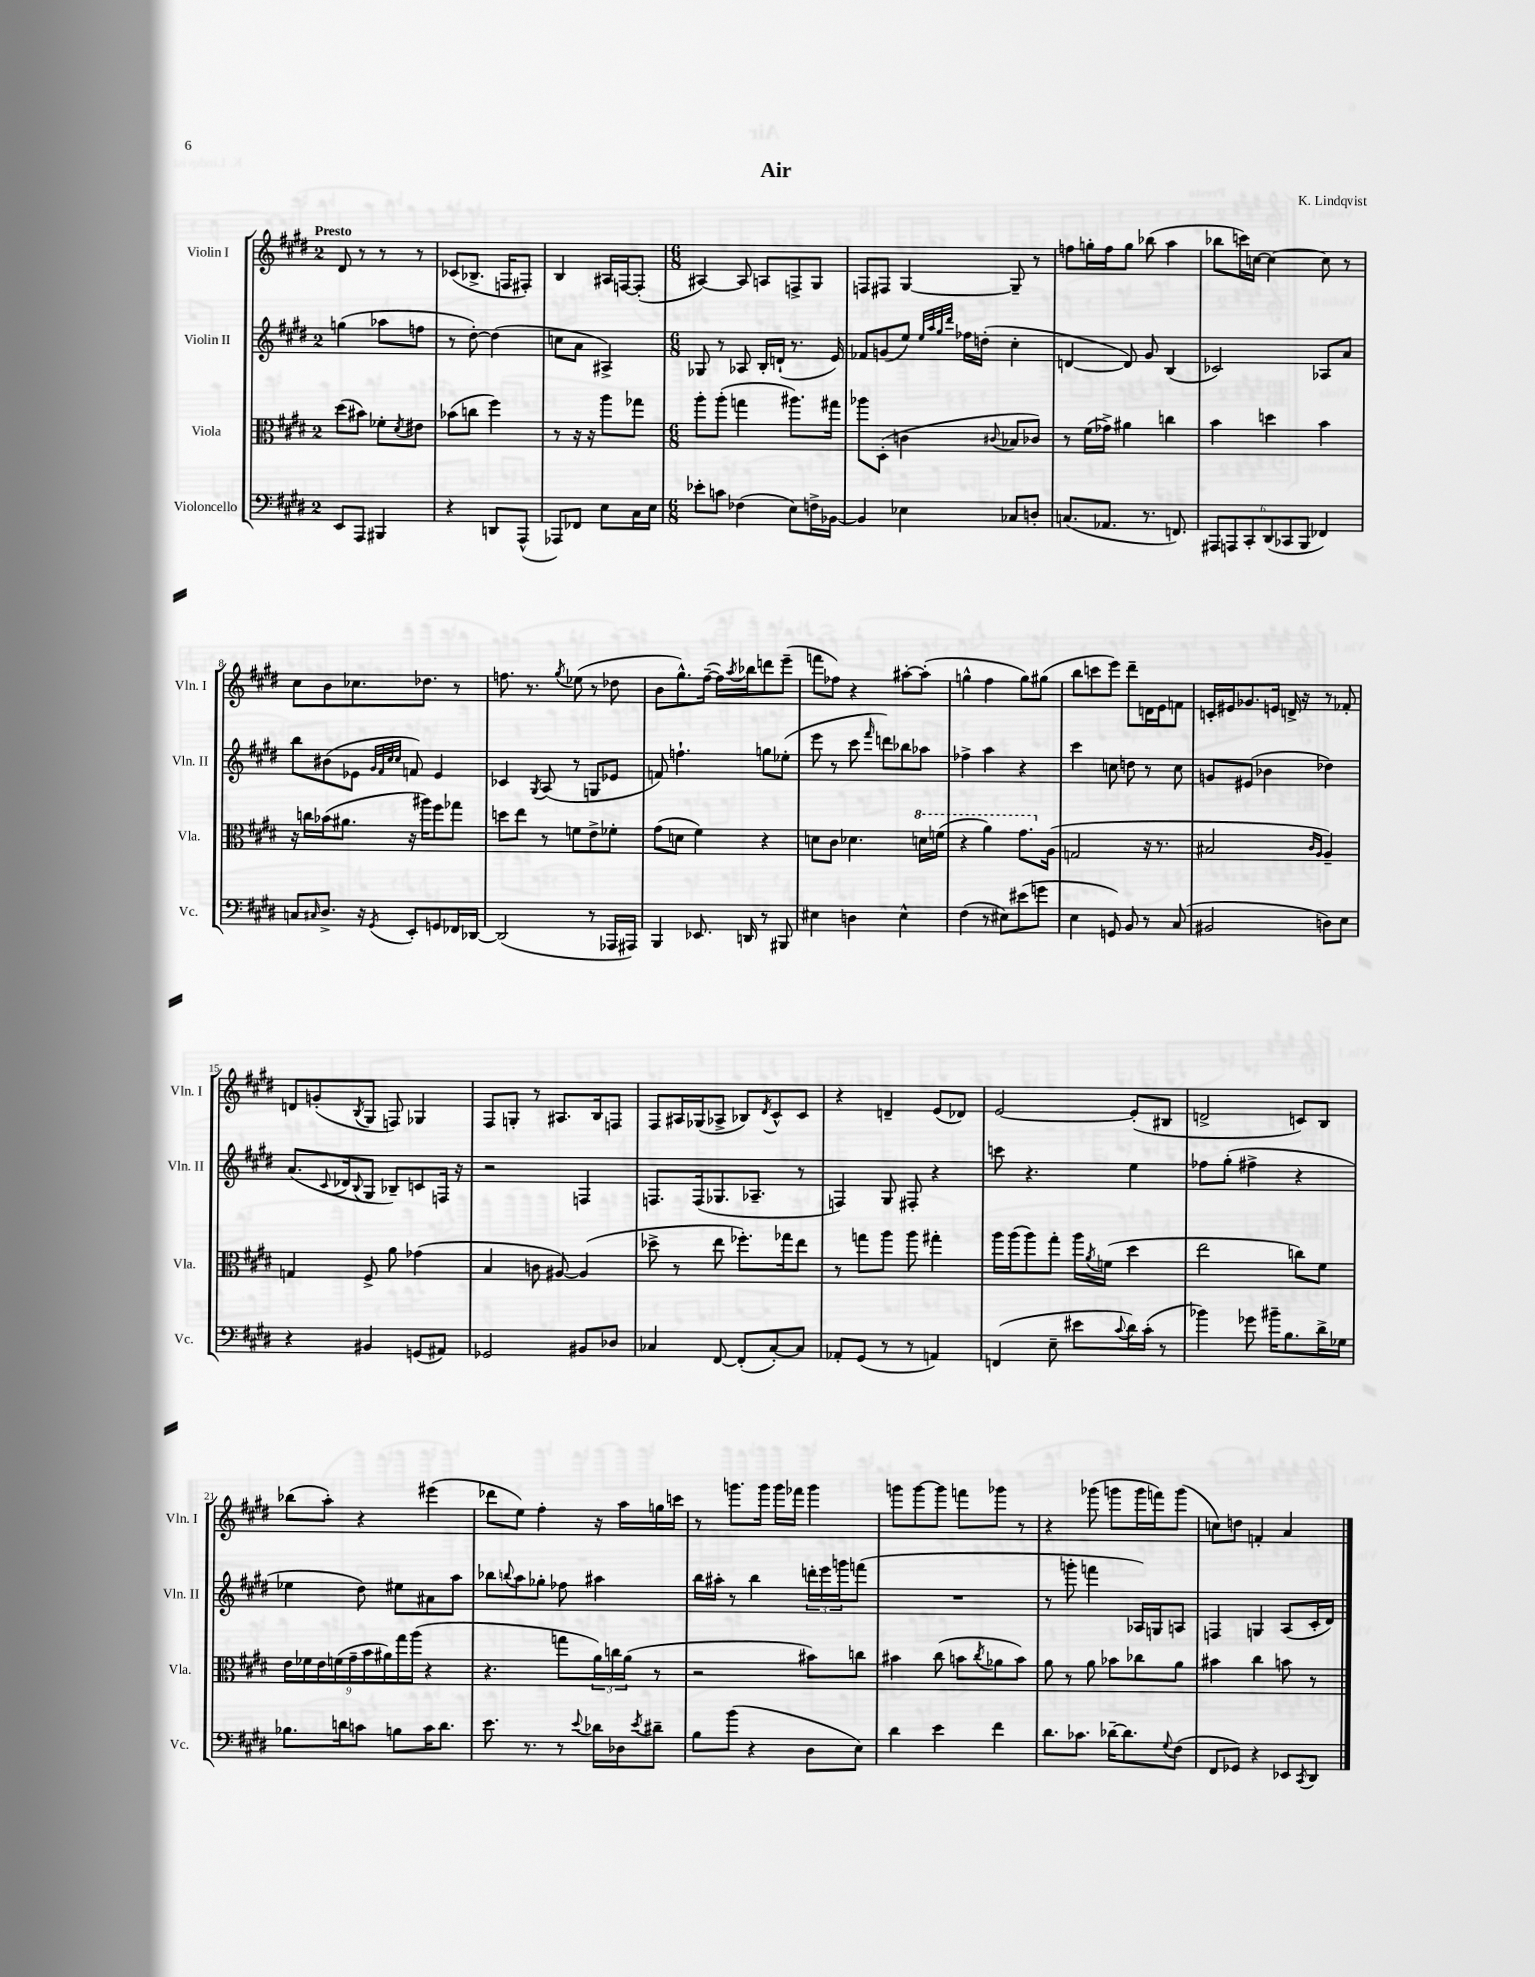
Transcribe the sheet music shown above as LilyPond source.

\header { title = "Air" composer = "K. Lindqvist" }
<<
\new StaffGroup <<
\new Staff = "s0" \with { instrumentName = "Violin I" shortInstrumentName = "Vln. I" } {
    \clef treble \key e \major \once \override Staff.TimeSignature.style = #'single-digit \time 2/4 \tempo "Presto"
    dis'8 r8 r8 r8 |
    ces'8( bes8.-> f16 fis8-.) |
    b4 ais16 f16~ f8-.( |
    \numericTimeSignature \time 6/8 ais4~) ais8 a8 f8-> gis8 |
    f8 fis8 gis4~ gis8-- r8 |
    f''8 g''16-. f''16 g''8 bes''8( a''4 |
    bes''8 c'''16) c''16~ c''4~ c''8 r8 |
    cis''8 b'8 ces''8. des''8. r8 |
    f''8. r8. \acciaccatura { gis''8 } ees''8( r8 des''8 |
    b'8 gis''8.-^) fis''16~--( fis''16) \acciaccatura { a''8 } bes''16 d'''8 e'''8--( |
    f'''8 fes''8) r4 ais''8~-. ais''8-.( |
    g''4-^ fis''4 g''8) gis''8( |
    b''8 c'''8 e'''8) dis'''8-- d'16 e'16 f'8 |
    c'16-. eis'16 ges'8. e'16 d'16-> r16 r8 fes'8-. |
    d'8 g'8-.( \acciaccatura { b8 } gis8 f8) ges4 |
    fis8 g8-. r8 ais8. b16 f8 |
    fis8 ais16 ges16( aes8-> bes8) \acciaccatura { dis'8 } cis'8-^ cis'8 |
    r4 d'4-- e'8( des'8) |
    e'2~ e'8-.( bis8 |
    d'2-> c'8) b8 |
    bes''8( a''8-.) r4 eis'''4( |
    des'''8 e''8) fis''4-. r16 a''16 g''16 c'''16 |
    r8 g'''8. g'''16 g'''16 fes'''16 g'''4 |
    g'''8 g'''8~ g'''8 f'''8 ges'''8 r8 |
    r4 ges'''8( g'''8 g'''16 f'''16) g'''8( |
    c''8) d''8 f'4-. a'4 \bar "|." |
}
\new Staff = "s1" \with { instrumentName = "Violin II" shortInstrumentName = "Vln. II" } {
    \clef treble \key e \major \once \override Staff.TimeSignature.style = #'single-digit \time 2/4
    g''4( aes''8 f''8 |
    r8 dis''8~-.) dis''4( |
    c''8 a'8 ais4->) |
    \numericTimeSignature \time 6/8 ges8 r8 aes8 b16-. d'16-!( r8. e'16) |
    fes'8 g'8( e''8) \grace { e''32 a''32 gis''32 dis'''32 } fes''16 d''16-.( cis''4-. |
    d'4~ d'8) gis'8 b4( |
    ces'2) aes8 a'8 |
    b''8 bis'8( ees'8 \grace { gis'32 fis'32 cis''32 cis''32 } f'8) ees'4 |
    ces'4 \acciaccatura { gis8 } a8( r8 g8 ees'8 |
    f'8) f''4.-! g''8 ees''8-.( |
    e'''8 r8 cis'''8 \grace { fis'''16 } d'''8) bes''8 aes''8 |
    fes''4-> a''4 r4 |
    cis'''4 c''8 d''8 r8 c''8 |
    g'8 eis'8( bes'4 des''4) |
    a'8.( \appoggiatura { cis'8 } des'16 \appoggiatura { b8 } gis8 bes8--) c'8 f16 r16 |
    r2 f4 |
    f8. f16( ges8. aes8.-- r8 |
    f4) gis8 fis8-. r4 |
    c'''8 r4. e''4 |
    fes''8 gis''8-.( fis''4-> r4 |
    ees''4 dis''8) eis''8 ais'8 a''8 |
    bes''8 \appoggiatura { b''8 } a''8 ges''8-. fes''8 ais''4 |
    b''16 ais''16-. r8 b''4 \tuplet 3/2 { d'''16-. e'''16 g'''16 } f'''8( |
    R2. |
    r8 g'''8-. f'''4 aes16) g16 a8 |
    f4 g4 a8( cis'16-. dis'16) \bar "|." |
}
\new Staff = "s2" \with { instrumentName = "Viola" shortInstrumentName = "Vla." } {
    \clef alto \key e \major \once \override Staff.TimeSignature.style = #'single-digit \time 2/4
    dis''8( bis'8) fes'8-. \acciaccatura { dis'8 } eis'8 |
    bes'8( c''8 fis''4) |
    r8 r16 r16 a''8 ges''8 |
    \numericTimeSignature \time 6/8 a''8-. a''8-.( g''4 ais''8.) gis''16 |
    aes''8 dis8-.( c'4 \appoggiatura { cis'8 } bes8 ces'8) |
    r8 fis'16( ges'16->) ais'4 c''4 |
    b'4 d''4 b'4 |
    r16 c''16 bes'16( ais'8. r16 ais''16) fis''8 ges''8 |
    d''8 e''8 r8 f'8 e'8-> fes'8-. |
    gis'8( d'8 fis'4) r4 |
    d'8 cis'8 des'4. \ottava #1 d''16 f''16( |
    r4 a''4) gis''8. \ottava #0 a16( |
    g2 r16 r8. |
    bis2 \grace { cis'16 a16 } a4--) |
    g4 fis8-> a'8 ges'4( |
    b4 c'8 ais8~) ais4( |
    des''8-> r8 e''8 fes''8.-.) ges''16 e''8 |
    r8 g''8 a''8 a''8 gis''4-. |
    a''16 a''16( a''8) gis''8-. a''16 \acciaccatura { a'8 } f'16( dis''4 |
    e''2 c''8) fis'8 |
    \tuplet 9/8 { e'16 fes'16 e'16 f'16( gis'16-- b'16 ais'16) gis''16 a''16( } r4 |
    r4. g''8 \tuplet 3/2 { a'16) c''16 a'16( } r8 |
    r2 bis'8) c''8 |
    bis'4 cis''8( b'8 \acciaccatura { cis''8 } aes'8 b'8) |
    a'8 r8 a'8 bes'8 ces''8 a'8 |
    bis'4 cis''4 b'8 r8 \bar "|." |
}
\new Staff = "s3" \with { instrumentName = "Violoncello" shortInstrumentName = "Vc." } {
    \clef bass \key e \major \once \override Staff.TimeSignature.style = #'single-digit \time 2/4
    e,8 a,,8 bis,,4 |
    r4 d,8 a,,8-^( |
    aes,,8) fes,8 e8 cis16 e16 |
    \numericTimeSignature \time 6/8 ees'8-. c'8 fes4( e8) f16-> bes,16~ |
    bes,4 ees4 ces8 d8-. |
    c8.( aes,8. r8. f,8.) |
    \tuplet 6/4 { ais,,8 a,,8 cis,8-. dis,8( ces,8 b,,8 } fes,4) |
    c8 \grace { cis16 } dis8.-> r16 \acciaccatura { gis,8 } e,8-. g,8 fes,16 des,16~ |
    des,2( r8 aes,,16 ais,,16) |
    b,,4 ees,8. d,16 r8 bis,,8 |
    eis4 d4 eis4-^ |
    fis4( r8 eis8) eis'8( g'8 |
    e4 g,8) b,8 r8 cis8( |
    bis,2 d8) e8 |
    r4 bis,4 g,8( ais,8) |
    ges,2 bis,8 des8 |
    ces4 fis,8~ fis,8-.( ces8~-.) ces8 |
    aes,8-. gis,8( r8 r8 a,4) |
    f,4( e8-- eis'8 \appoggiatura { cis'8 } dis'16) cis'16-.( r8 |
    bes'4) ges'8 bis'16-- b8. dis'16-> ges16 |
    bes8. d'16 c'8 b8 c'16 d'8. |
    e'8. r8. r8 \appoggiatura { e'8 } des'16 des16 \acciaccatura { e'8 } dis'8-- |
    b8 b'8( r4 dis8 e8) |
    dis'4 e'4 fis'4 |
    dis'8. ces'8. des'16~-- des'8. \appoggiatura { gis8 } fis8( |
    fis,8 ges,8) r4 ees,8 \acciaccatura { cis,8 } dis,8 \bar "|." |
}
>>
>>
